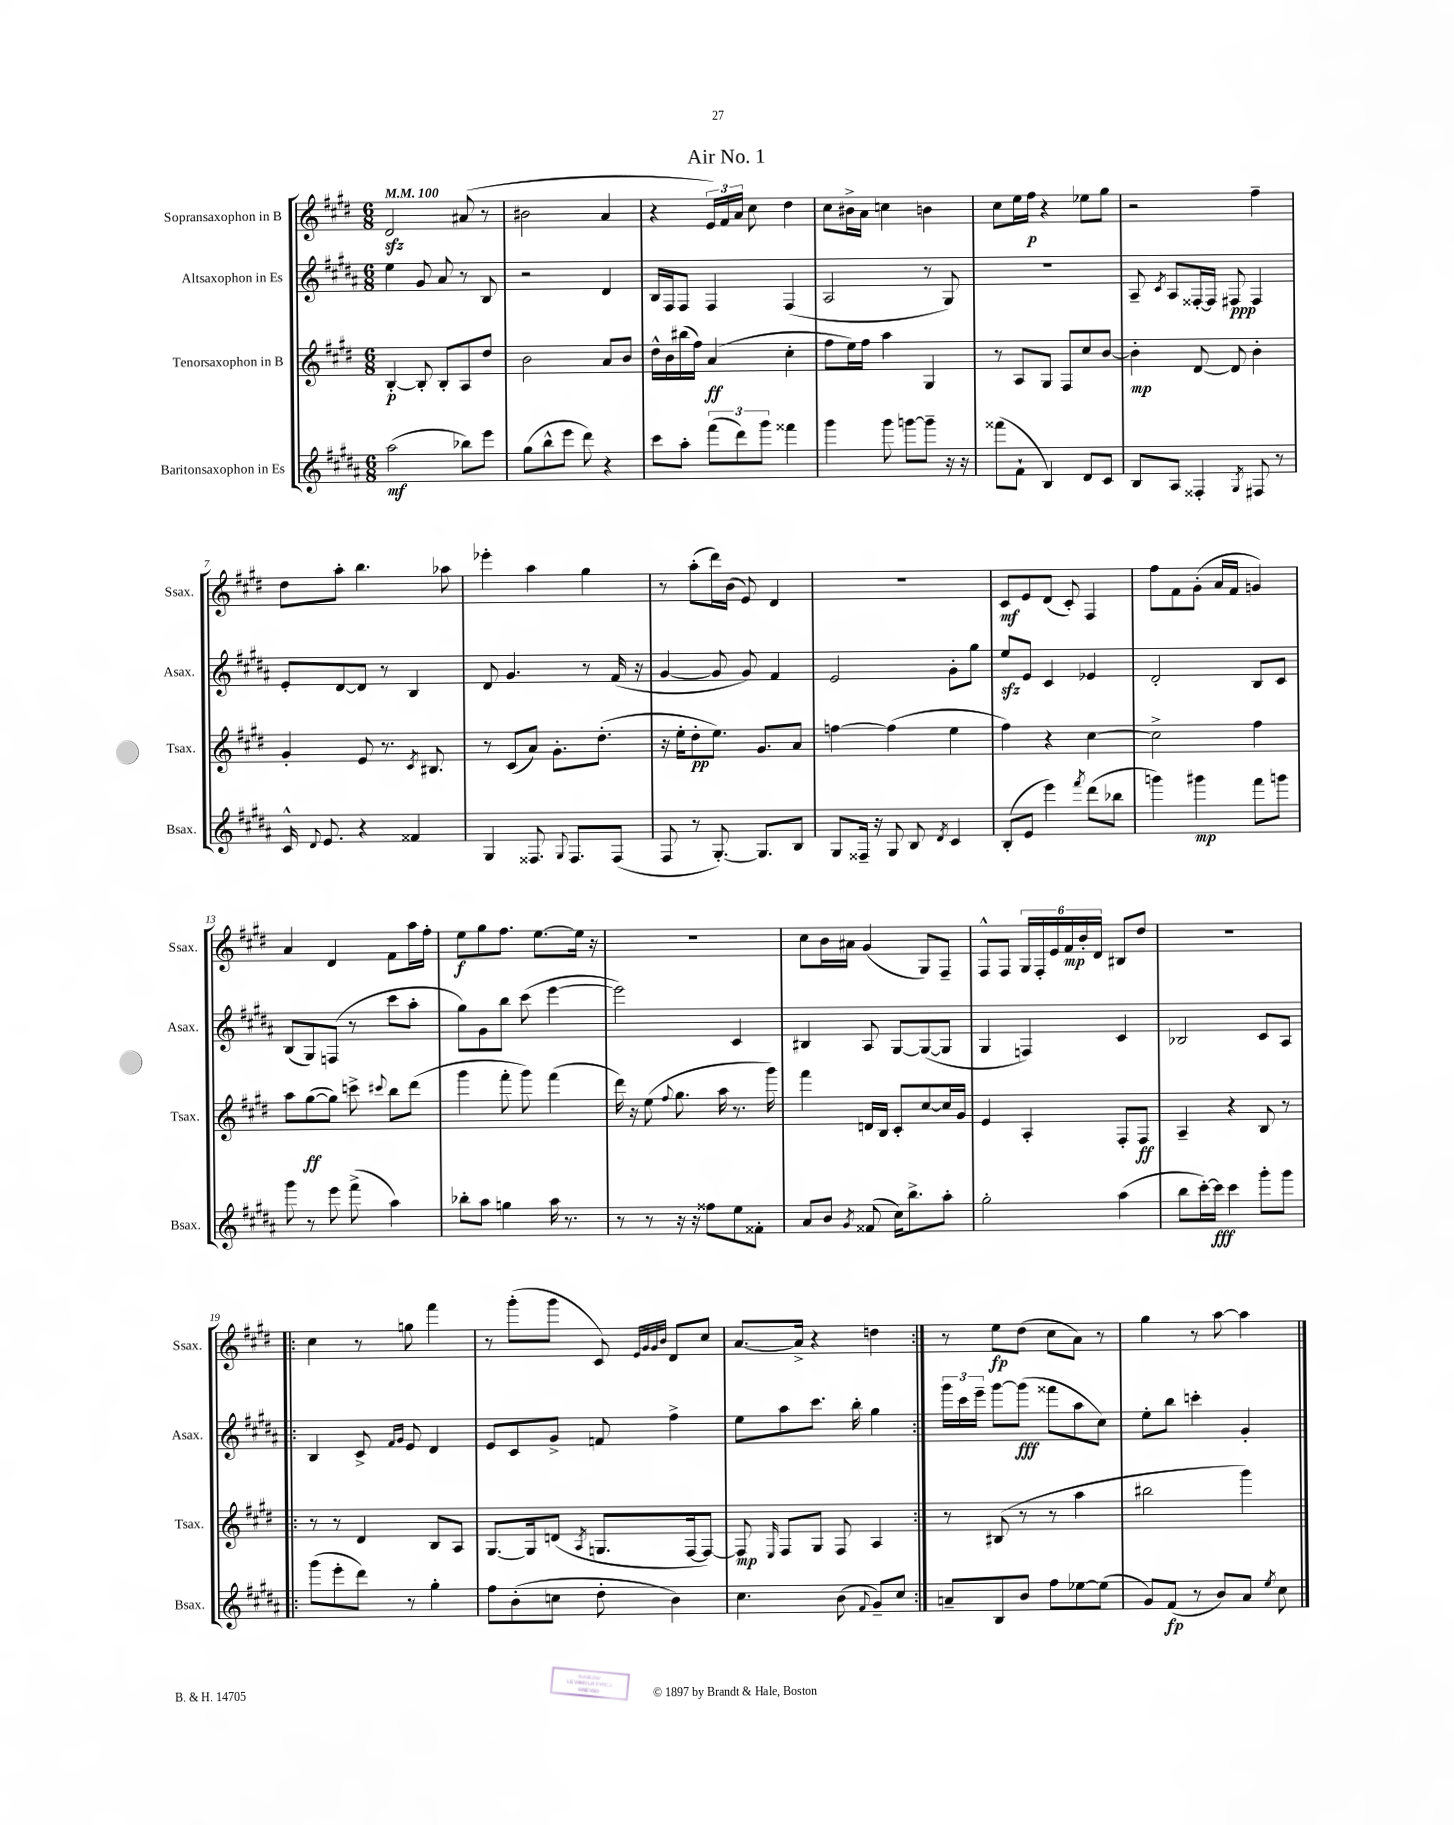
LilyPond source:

\header { title = "Air No. 1" }
<<
\new StaffGroup <<
\new Staff = "s0" \with { instrumentName = "Sopransaxophon in B" shortInstrumentName = "Ssax." } {
    \clef treble \key e \major \numericTimeSignature \time 6/8 \tempo 4 = 100
    \autoBeamOff dis'2\sfz ais'8( r8 |
    bis'2 a'4 |
    r4 \tuplet 3/2 { e'16[) fis'16 a'16] } cis''8 dis''4 |
    cis''8[ bis'16-> a'16] c''4 b'4 |
    cis''8[ e''16 fis''16]\p r4 ees''8[ gis''8] |
    r2 fis''4-- |
    dis''8[ a''8]-. b''4. aes''8 |
    ees'''4-. a''4 gis''4 |
    r8 a''8[-.( dis'''16) b'16]( e'8) dis'4 |
    R2. |
    cis'8[\mf e'8 dis'8]( cis'8-.) fis4 |
    fis''8[ fis'8 gis'8]-.( a'16[ fis'16] g'4) |
    a'4 dis'4 fis'8[ a''16 fis''16]-. |
    e''8[\f gis''8 fis''8.] e''8.[~ e''16] r16 |
    R2. |
    cis''8[ b'16 ais'16] gis'4( gis8[) fis8]-- |
    fis8[-^ fis8] \tuplet 6/4 { gis16[ fis16-. e'16 fis'16\mp b'16-. dis'16] } bis8[ dis''8] |
    R2. |
    \repeat volta 2 { cis''4 r8 g''8 fis'''4 |
    r8 gis'''8[-.( gis'''8] cis'8) \grace { e'32[ gis'32 gis'32 b'32] } dis'8[ cis''8] |
    a'8.[~ a'16]-> r4 d''4 | }
    r8 e''8[\fp dis''8]( cis''8[ a'8]) r8 |
    gis''4 r8 a''8~ a''4 \bar "|." |
}
\new Staff = "s1" \with { instrumentName = "Altsaxophon in Es" shortInstrumentName = "Asax." } {
    \clef treble \key b \major \numericTimeSignature \time 6/8
    \autoBeamOff e''4 gis'8 ais'8 r8 b8 |
    r2 dis'4 |
    b16[ fis16 fis8] fis4 fis4( |
    ais2 r8 gis8) |
    R2. |
    ais8-- \acciaccatura { cis'8 } ais8[ fisis16~-. fisis16] fis8\ppp fis4 |
    e'8[-. dis'8~ dis'8] r8 b4 |
    dis'8 gis'4. r8 fis'16( r16 |
    gis'4~ gis'8 gis'8) fis'4 |
    e'2 gis'8[-. gis''8] |
    e''8[\sfz e'8] cis'4 ees'4 |
    dis'2-. b8[ cis'8] |
    b8[( gis8) f8]( r8 cis'''8[ ais''8]-. |
    gis''8[) gis'8 b''8] cis'''8( e'''4~ |
    e'''2) cis'4 |
    bis4 ais8 gis8[~ gis8~( gis8] |
    gis4 f4) cis'4 |
    bes2 cis'8[ ais8] |
    \repeat volta 2 { b4 cis'8-> \grace { fis'16[ gis'16] } e'8 dis'4 |
    e'8[ cis'8 gis'8]-> f'8 fis''4-> |
    e''8[ ais''8 cis'''8.] b''16-. gis''4 | }
    \tuplet 3/2 { gis'''16[ cis'''16 e'''16]-- } gis'''8[~ gis'''8]\fff( fisis'''8[ ais''8 cis''8]) |
    e''8[-. b''8] c'''4-. gis'4-. \bar "|." |
}
\new Staff = "s2" \with { instrumentName = "Tenorsaxophon in B" shortInstrumentName = "Tsax." } {
    \clef treble \key e \major \numericTimeSignature \time 6/8
    \autoBeamOff b4~-.\p b8-. b8[-. a8 dis''8] |
    b'2 a'8[ b'8] |
    dis''16[-^ b'16 bis''16( fis''16]) a'4\ff( cis''4-. |
    fis''8[ e''16) fis''16] a''4 gis4 |
    r8 a8[ gis8] fis8[ cis''8 b'8]~ |
    b'4-.\mp dis'8~ dis'8 b'4-. |
    gis'4-. e'8 r8. \acciaccatura { cis'8 } bis8. |
    r8 cis'8[( a'8]) gis'8.[-. dis''8.]-.( |
    r16 e''16[-. dis''8-.\pp e''8.]) gis'8.[ a'8] |
    f''4~ f''4( e''4 |
    fis''4) r4 cis''4~ |
    cis''2-> fis''4 |
    a''8[ gis''8~\ff( gis''8]) c'''8-> \appoggiatura { cis'''8 } b''8[ dis'''8]( |
    gis'''4 fis'''8-. gis'''8) fis'''4( |
    dis'''16) r16 e''8( \appoggiatura { fis''8 } gis''8. a''16 r8. gis'''16) |
    fis'''4 d'16[ b16] cis'8[-. cis''8~ cis''16 gis'16] |
    e'4 a4-. fis8[-. fis8]\ff |
    a4-- r4 b8 r8 |
    \repeat volta 2 { r8 r8 dis'4 b8[ a8] |
    gis8.[~ gis16 d'8]( \acciaccatura { a8 } g8.[ fis16~ fis8]~) |
    fis8\mp \grace { e16 } fis8[ gis8] fis8 a4 | }
    r8 bis8( r8 r8 a''4 |
    bis''2 gis'''4) \bar "|." |
}
\new Staff = "s3" \with { instrumentName = "Baritonsaxophon in Es" shortInstrumentName = "Bsax." } {
    \clef treble \key b \major \numericTimeSignature \time 6/8
    \autoBeamOff ais''2\mf( bes''8[) e'''8] |
    gis''8[( b''8-^ e'''8] dis'''8) r4 |
    cis'''8[ ais''8]-. \tuplet 3/2 { fis'''8[( dis'''8) gis'''8] } fisis'''4 |
    gis'''4 gis'''8 g'''8[~ g'''8]-- r16 r16 |
    fisis'''8[( fis'8]-! b4) dis'8[ cis'8] |
    b8[ ais8] fisis4-. \acciaccatura { gis8 } fis8 r8 |
    cis'16-^ \appoggiatura { dis'8 } e'8. r4 fisis'4 |
    gis4 fisis8. \appoggiatura { gis8 } fisis8.[ fisis8]( |
    fis8 r8 gis8.~-.) gis8.[ b8] |
    gis8[ fisis16]-- r16 gis8 b8 \acciaccatura { dis'8 } cis'4 |
    b8[-.( e'8] e'''4) \acciaccatura { fis'''8 } dis'''8[( bes''8] |
    g'''4) gis'''4\mp fis'''8[ g'''8] |
    gis'''8 r8 e'''8 fis'''8->( ais''4) |
    bes''8[-. ais''8] g''4 ais''16 r8. |
    r8 r8 r16 r16 fisis''8[ e''8 fisis'8]-. |
    ais'8[ b'8] \acciaccatura { gis'8 } fisis'8( cis''16[) b''8.-> ais''8]-. |
    gis''2-. ais''4( |
    b''8[ cis'''16~-.) cis'''16]\fff cis'''4 gis'''8[-. gis'''8] |
    \repeat volta 2 { gis'''8[( e'''8-. dis'''8]) r8 gis''4-. |
    fis''8[ b'8-.( c''8] dis''8-. b'4) |
    cis''4. b'8( \appoggiatura { fis'8 } gis'8[--) cis''8] | }
    a'8[-- b8 b'8] fis''8[ ees''8~ ees''8]( |
    gis'8[) fis'8]\fp( r8 b'8[) ais'8] \acciaccatura { e''8 } cis''8 \bar "|." |
}
>>
>>
